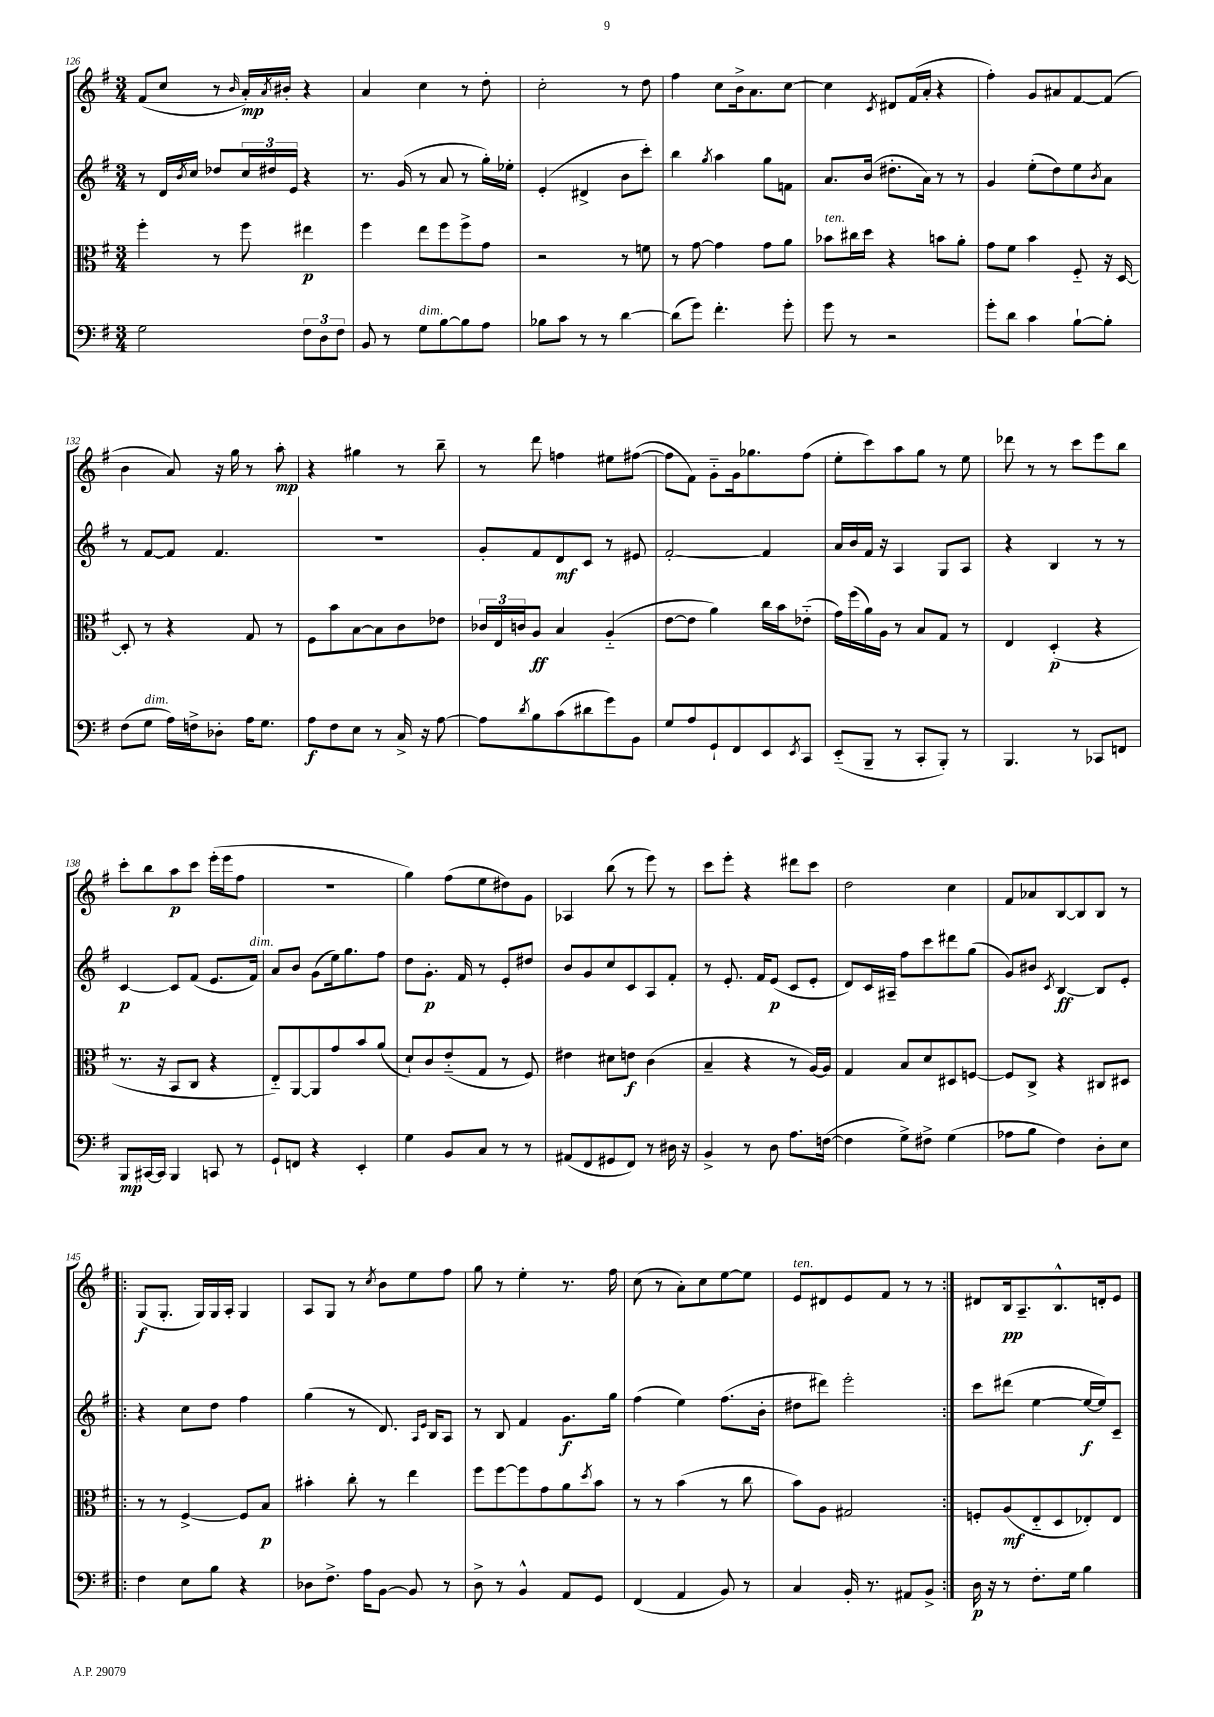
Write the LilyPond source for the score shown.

<<
\new StaffGroup <<
\new Staff = "s0" {
    \clef treble \key g \major \numericTimeSignature \time 3/4
    fis'8( c''8 r8 \grace { b'16 } a'16-.\mp) \acciaccatura { a'8 } bis'16-. r4 |
    a'4 c''4 r8 d''8-. |
    c''2-. r8 d''8 |
    fis''4 c''8 b'16-> a'8. c''8~ |
    c''4 \acciaccatura { c'8 } dis'8 fis'16( a'16-. r4 |
    fis''4-.) g'8 ais'8 fis'8~ fis'8( |
    b'4 a'8) r16 g''16 r8 a''8-.\mp |
    r4 gis''4 r8 b''8-- |
    r8 d'''8 f''4 eis''8 fis''8~( |
    fis''8 fis'8) g'8-_ g'16 ges''8. fis''8( |
    e''8-. c'''8) a''8 g''8 r8 e''8 |
    des'''8 r8 r8 c'''8 e'''8 b''8 |
    c'''8-. b''8 a''8\p c'''8 e'''16-.( e'''16 fis''8 |
    R2. |
    g''4) fis''8( e''8 dis''8) g'8 |
    aes4 b''8( r8 e'''8) r8 |
    c'''8 e'''8-. r4 dis'''8 c'''8 |
    d''2 c''4 |
    fis'8 aes'8 b8~ b8 b8 r8 |
    \repeat volta 2 { g8\f( g8.-. g16) g16 a16-. g4 |
    a8 g8 r8 \acciaccatura { c''8 } b'8 e''8 fis''8 |
    g''8 r8 e''4-. r8. fis''16 |
    c''8( r8 a'8-.) c''8 e''8~ e''8 |
    e'8^\markup { \italic "ten." } dis'8 e'8 fis'8 r8 r8 | }
    dis'8 b16\pp a8.-- b8.-^ d'16-. e'8 \bar "|." |
}
\new Staff = "s1" {
    \clef treble \key g \major \numericTimeSignature \time 3/4
    r8 d'16 \acciaccatura { b'8 } c''16 des''8 \tuplet 3/2 { c''16 dis''16 e'16 } r4 |
    r8. g'16( r8 a'8 r8 g''16-.) ees''16-. |
    e'4-.( dis'4-> b'8 c'''8-.) |
    b''4 \acciaccatura { g''8 } a''4 g''8 f'8 |
    a'8. b'16( dis''8.-. a'16) r8 r8 |
    g'4 e''8-.( d''8) e''8 \acciaccatura { b'8 } a'8 |
    r8 fis'8~ fis'8 fis'4. |
    R2. |
    g'8-. fis'8 d'8\mf c'8 r8 eis'8 |
    fis'2~-. fis'4 |
    a'16 b'16 fis'16 r16 a4 g8 a8 |
    r4 b4 r8 r8 |
    c'4~\p c'8 fis'8( e'8. fis'16^\markup { \italic "dim." }) |
    a'8 b'8 g'8( e''16) g''8. fis''8 |
    d''8 g'8.-.\p fis'16 r8 e'8-. dis''8 |
    b'8 g'8 c''8 c'8 a8 fis'8-. |
    r8 e'8.-. fis'16 e'8\p( c'8 e'8-. |
    d'8) c'16 ais16-- fis''8 c'''8 dis'''8 g''8( |
    g'8) bis'8 \acciaccatura { c'8 } b4~\ff b8 e'8-. |
    \repeat volta 2 { r4 c''8 d''8 fis''4 |
    g''4( r8 d'8.) \grace { a16 e'16 } b16 a8 |
    r8 b8 fis'4 g'8.\f g''16 |
    fis''4( e''4) fis''8.( b'16-. |
    dis''8 dis'''8) e'''2-. | }
    c'''8 dis'''8( e''4~ e''16~\f e''16) c'8-- \bar "|." |
}
\new Staff = "s2" {
    \clef alto \key g \major \numericTimeSignature \time 3/4
    fis''4-. r8 fis''8 eis''4\p |
    fis''4 e''8 fis''8 fis''8-> g'8 |
    r2 r8 f'8 |
    r8 g'8~ g'4 g'8 a'8 |
    bes'8^\markup { \italic "ten." } cis''16 d''16 r4 b'8 a'8-. |
    g'8 fis'8 b'4 fis8-_ r16 d16~ |
    d8-. r8 r4 g8 r8 |
    fis8 b'8 b8~ b8 c'8 ees'8 |
    \tuplet 3/2 { ces'16 e16 c'16 } a8\ff b4 a4-_( |
    e'8~ e'8 a'4) c''16 b'16 ees'8-_( |
    g'16) fis''16( a'16) a16 r8 b8 g8 r8 |
    e4 d4-.\p( r4 |
    r8. r16 b,8 c8 r4 |
    e8-_) a,8~ a,8 g'8 b'8 a'8( |
    d'8-!) c'8 e'8-_( g8 r8 fis8) |
    eis'4 dis'8 e'8\f c'4( |
    b4-- r4 r8 a16~) a16 |
    g4 b8 d'8 dis8 f8~ |
    f8 c8-> r4 cis8 dis8 |
    \repeat volta 2 { r8 r8 fis4~-> fis8 b8\p |
    bis'4-. c''8-. r8 e''4 |
    fis''8 fis''8~ fis''8 g'8 a'8 \acciaccatura { d''8 } b'8 |
    r8 r8 b'4( r8 c''8 |
    b'8) a8 gis2 | }
    f8-. a8\mf( e8-_ d8 ees8-.) ees8 \bar "|." |
}
\new Staff = "s3" {
    \clef bass \key g \major \numericTimeSignature \time 3/4
    g2 \tuplet 3/2 { fis8 d8 fis8 } |
    b,8 r8 g8^\markup { \italic "dim." } b8~ b8 a8 |
    bes8 c'8 r8 r8 d'4~ |
    d'8( g'8) fis'4.-. g'8-. |
    g'8 r8 r2 |
    g'8-. d'8 c'4 b8~-! b8-. |
    fis8( g8^\markup { \italic "dim." } a16) f16-> des8-. a16 g8. |
    a8\f fis8 e8 r8 c16-> r16 a8~ |
    a8 \acciaccatura { d'8 } b8 c'8( dis'8 g'8) b,8 |
    g8 a8 g,8-! fis,8 e,8 \acciaccatura { e,8 } c,8 |
    e,8-_( b,,8-- r8 c,8-. b,,8-.) r8 |
    b,,4. r8 ces,8 f,8 |
    b,,8\mp cis,16~ cis,16 b,,4 c,8 r8 |
    g,8-! f,8 r4 e,4-. |
    g4 b,8 c8 r8 r8 |
    ais,8( fis,8 gis,8 fis,8) r8 dis16 r16 |
    b,4-> r8 d8 a8. f16~( |
    f4 g8->) fis8-> g4( |
    aes8 b8 fis4) d8-. e8 |
    \repeat volta 2 { fis4 e8 b8 r4 |
    des8 fis8.-> a16 b,8~ b,8 r8 |
    d8-> r8 b,4-^ a,8 g,8 |
    fis,4( a,4 b,8) r8 |
    c4 b,16-. r8. ais,8 b,8-> | }
    d16\p r16 r8 fis8.-. g16 b4 \bar "|." |
}
>>
>>
\layout { \context { \Score currentBarNumber = #126 } }
